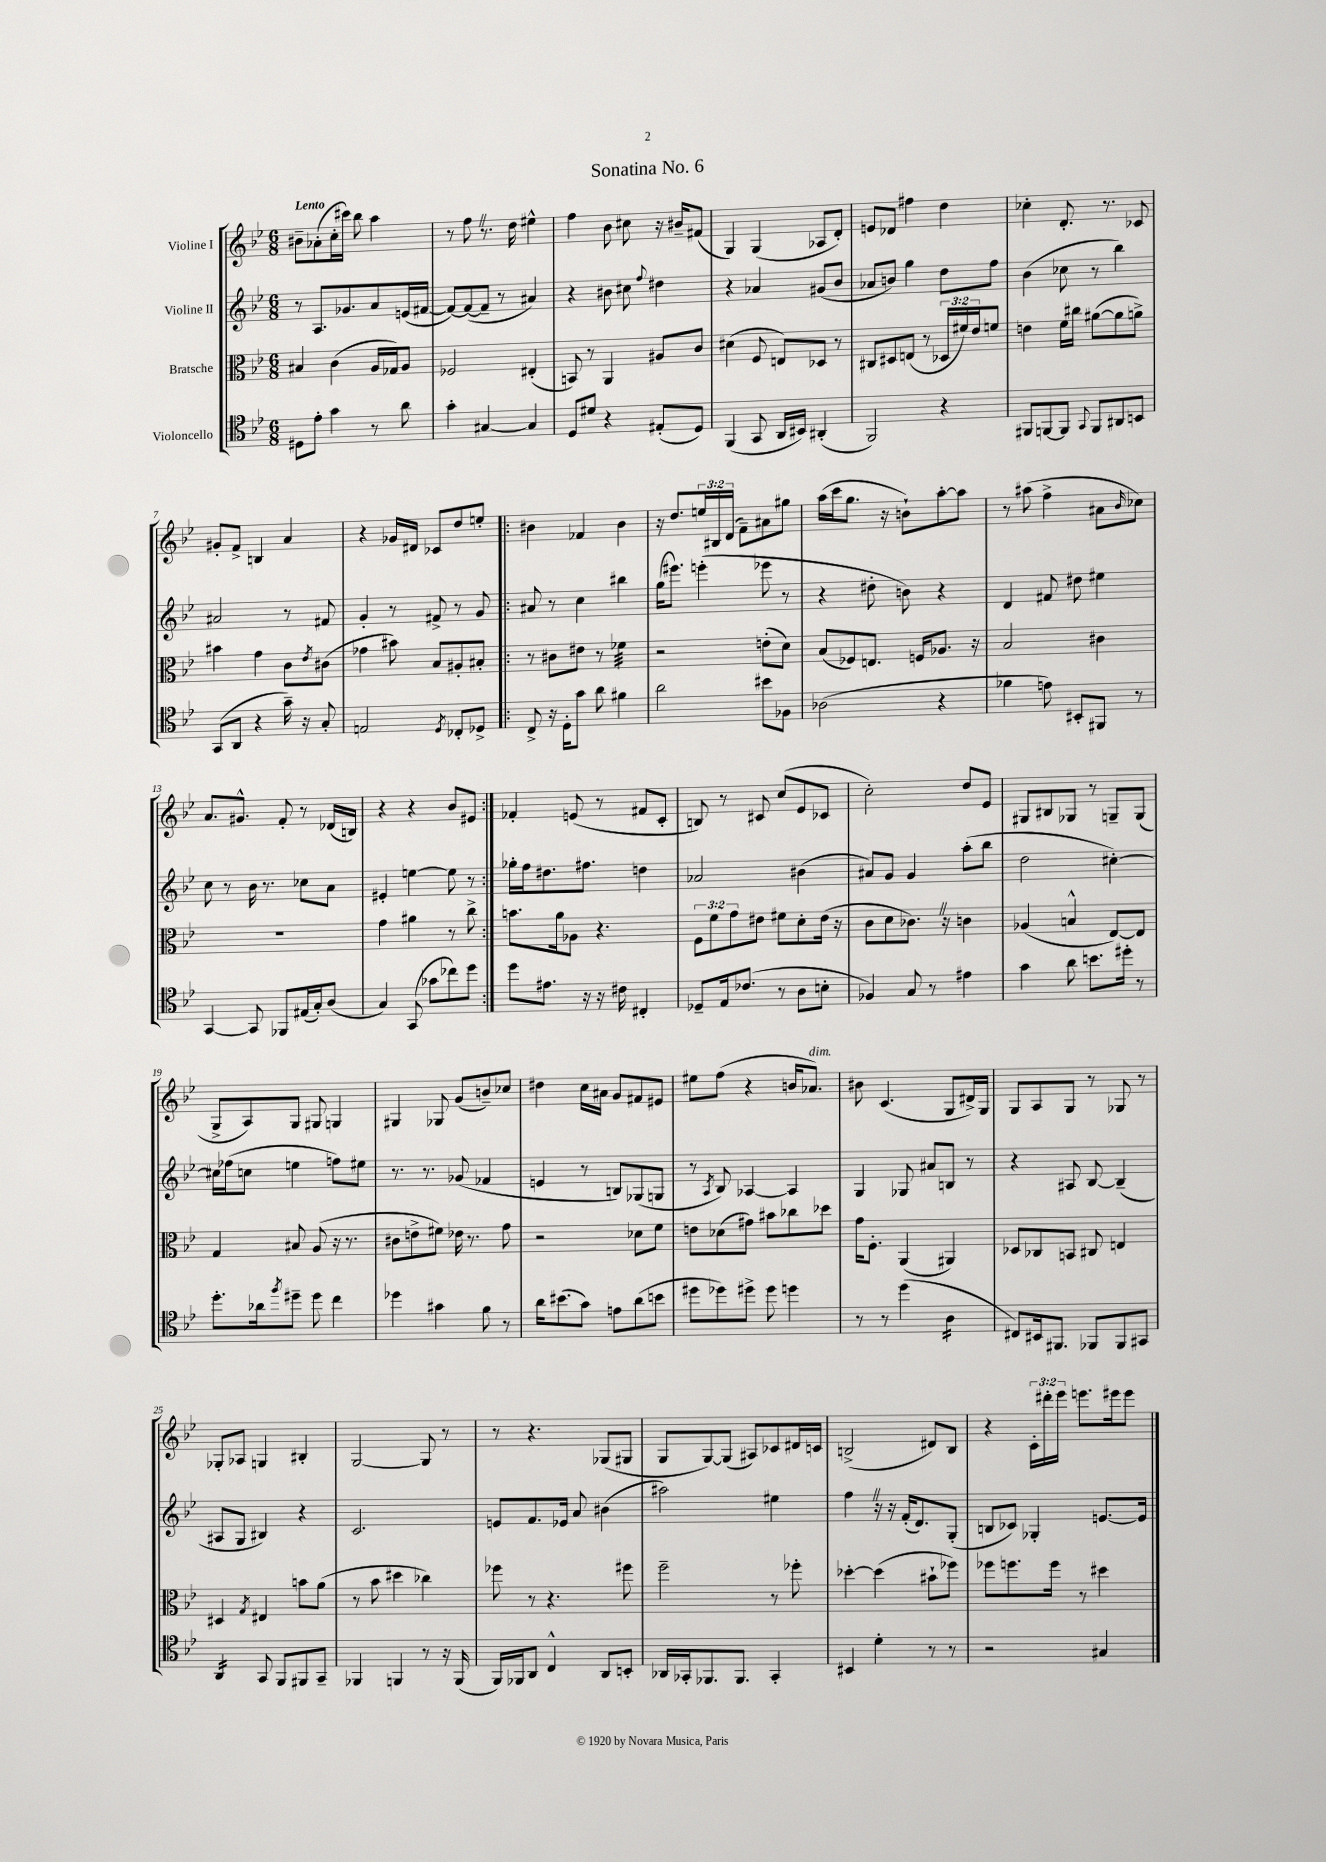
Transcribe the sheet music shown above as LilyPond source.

\header { title = "Sonatina No. 6" }
<<
\new StaffGroup <<
\new Staff = "s0" \with { instrumentName = "Violine I" } {
    \clef treble \key bes \major \numericTimeSignature \time 6/8 \override Staff.TupletNumber.text = #tuplet-number::calc-fraction-text \tempo "Lento"
    bis'8-- aes'8-.( c''16-. cis'''16) bes''8 a''4 |
    r8 f''8 \once \override BreathingSign.text = \markup { \musicglyph "scripts.caesura.straight" } \breathe r8. d''16 eis''4-^ |
    f''4 bes'8 cis''8 r16 bis'16-- fis'8( |
    g4) g4( aes8 d'8-.) |
    e'8 des'8 fis''4 d''4 |
    ces''4-. d'8.-. r8. ces'8 |
    gis'8-. f'8-> b4 a'4 |
    r4 ges'16 dis'16 ces'8 d''8 e''8-. |
    \repeat volta 2 { bis'4 fes'4 bis'4 |
    r16 d''8. \tuplet 3/2 { e''16 bis16 d'16( } f'8--) ais'8 gis''8 |
    a''16( c'''16 g''8. r16 b'8-!) a''8~-. a''8 |
    r8 ais''8( f''4-> ais'8 \grace { bes'16 } ces''8) |
    a'8. gis'8.-^ f'8-. r8 des'16( b16) |
    r4 r4 bes'8 eis'8 | }
    fes'4-. e'8( r8 fis'8 c'8-. |
    b8) r8 cis'8 c''8( ees'8 ces'8 |
    c''2-.) d''8 ees'8 |
    gis8 bis8 ges8 r8 g8-- g8( |
    g8-> a8) g8 gis8 g4 |
    gis4 ges8 g'8( b'8--) ces''8 |
    dis''4 c''16 ais'16 g'8 fis'8 eis'8 |
    eis''8 f''8( r4 b'16 aes'8.^\markup { \italic "dim." }) |
    bis'8 c'4.( g8 dis'16->) g16 |
    g8 a8 g8 r8 ges8 r8 |
    ges8-. aes8 g4 bis4-. |
    g2~ g8 r8 |
    r8 r4. ges8( gis8 |
    g8 g8~) g8( ais8) ces'8 dis'16 c'16 |
    b2->( dis'8) b8 |
    r4 \tuplet 3/2 { c'16-. dis'''16-. ees'''16 } e'''8. eis'''16 eis'''8 \bar "|." |
}
\new Staff = "s1" \with { instrumentName = "Violine II" } {
    \clef treble \key bes \major \numericTimeSignature \time 6/8
    r8 a8. ges'8. a'8 e'16( fis'16~ |
    fis'8~) fis'8~( fis'8-- r8 ais'4) |
    r4 bis'8 cis''8 \appoggiatura { f''8 } dis''4 |
    r4 aes'4 gis'8( bes'8 |
    aes'8 b'8) g''4 d''8 f''8 |
    bes'4( ces''8 r8 bes''4) |
    ais'2 r8 fis'8 |
    g'4-. r8 fis'8-> r8 g'8 |
    \repeat volta 2 { ais'8 r8 c''4 bis''4 |
    g''16( eis'''8.) e'''4-.( ees'''8 r8 |
    r4 dis''8-. b'8) r4 |
    d'4 fis'8 dis''8 eis''4 |
    c''8 r8 bes'16 r8. ces''8 a'8 |
    eis'4-. e''4~ e''8 r8 | }
    ges''16-. f''16 dis''8. fis''8. d''4 |
    aes'2 bis'4( |
    ais'8) g'8 g'4 a''8-.( bes''8 |
    d''2 cis''4~-.) |
    cis''16 fes''16( c''8 e''4 f''8) eis''8 |
    r8. r8. ges'8( fes'4 |
    e'4 r8 b8) ges8( g8 |
    r8 \acciaccatura { a8 } bes8) aes4~ aes4 |
    g4 ges8 ais'8 b8 r8 |
    r4 ais8 bes8~ bes4--( |
    ais8 g8 bis4) r4 |
    c'2. |
    e'8 f'8. ees'16 a'8 bis'4( |
    ais''2) eis''4 |
    f''4 \once \override BreathingSign.text = \markup { \musicglyph "scripts.caesura.straight" } \breathe r16 r16 f'16-.( d'8.) g8-.( |
    b8 ces'8) ges4-. e'8.~ e'16 \bar "|." |
}
\new Staff = "s2" \with { instrumentName = "Bratsche" } {
    \clef alto \key bes \major \numericTimeSignature \time 6/8 \override Staff.TupletNumber.text = #tuplet-number::calc-fraction-text
    bis4 c'4( a16 ges16) a8 |
    fes2 eis4-.( |
    b,8) r8 a,4 ais8 c'8 |
    dis'4( f8 e8) des8 r8 |
    cis8 dis8 e8( r8 \tuplet 3/2 { des16 fis'16) ees'16 } f'8 |
    e'4 f'16 cis''16 ais'8~( ais'8 a'8->) |
    bis'4 g'4 c'8 \acciaccatura { ees'8 } cis'8( |
    ges'4 bis'8) bes8 ais8-. bis8-. |
    \repeat volta 2 { r8 cis'8 eis'8 r8 fes'4:32 |
    r2 e'8-.( d'8) |
    bes8( fes8) e8. f16 aes8. r16 |
    bes2 cis'4 |
    R2. |
    g'4 ais'4 r8 c''8-> | }
    b'8. a'16 aes8 r4. |
    \tuplet 3/2 { f8 f'8 g'8 } eis'8 fis'8 d'8-. eis'16( r16 |
    c'8 d'8 ces'8.) \once \override BreathingSign.text = \markup { \musicglyph "scripts.caesura.straight" } \breathe r16 c'4 |
    aes4( b4-^ ees8~) ees8 |
    g4 bis8 a8( r16 r8. |
    cis'8 e'8-> fis'8) ees'16 r8. g'8 |
    r2 des'8 f'8 |
    e'8 des'8( gis'8) bis'8 ces''8 des''8 |
    g'16 f8.-. a,4( ais,4) |
    des8 ces8 b,8 cis8 e4 |
    dis4 \acciaccatura { g8 } eis4 b'8 a'8( |
    r8 bes'8 dis''4 ces''4) |
    fes''8 r8 r4. fis''8 |
    f''2-- r8 fes''8-. |
    des''4~-. des''4( bis'8-! fes''8) |
    fes''8 f''8. f''16 r8 dis''4 \bar "|." |
}
\new Staff = "s3" \with { instrumentName = "Violoncello" } {
    \clef tenor \key bes \major \numericTimeSignature \time 6/8
    dis8 ees'8-. g'4 r8 a'8 |
    g'4-. gis4~ gis4 |
    d8 dis'8 r4 eis8-.( d8) |
    f,4( g,8 a,16 bis,16) ais,4-.( |
    f,2) r4 |
    fis,8 f,8~ f,8 \appoggiatura { g,8 } f,8 ais,8 b,8 |
    g,8( a,8 r4 g'16--) r16 g8-. |
    e2 \acciaccatura { d8 } ces8-. des8-> |
    \repeat volta 2 { c8-> r16 d16-. g'8 a'8 fis'4 |
    a'2 bis'8 fes8 |
    aes2( r4 |
    fes'4 e'8) bis,8-. fis,8 r8 |
    g,4~ g,8 fes,8 eis16( g16-.) a8( |
    g4) g,8( ges'8 ces''8) d''8 | }
    d''8 eis'8. r16 r16 cis'16 cis4-. |
    des8-- ees16 ces'8.( r8 a8 b8-. |
    fes4) g8 r8 eis'4 |
    g'4 a'8 b'8. dis''16-. r8 |
    d''8.-. aes'16 \acciaccatura { f''8 } dis''8-- dis''8 c''4 |
    des''4 gis'4 f'8 r8 |
    a'16 bis'8.( g'8) e'8 a'8( b'8 |
    dis''8 des''8) dis''8-> dis''8 d''4 |
    r8 r8 d''4( a4:16 |
    cis8) bis,16 fis,8. fes,8 fes,8 gis,8 |
    a,4:16 g,8 f,8 fis,8 g,8-- |
    fes,4 f,4 r8 r16 f,16( |
    f,16) fes,16 a,8 c4-^ a,8 b,8-. |
    aes,16 ges,16-. fes,8. fes,8. ges,4-. |
    bis,4 d'4-. r8 r8 |
    r2 gis4 \bar "|." |
}
>>
>>
